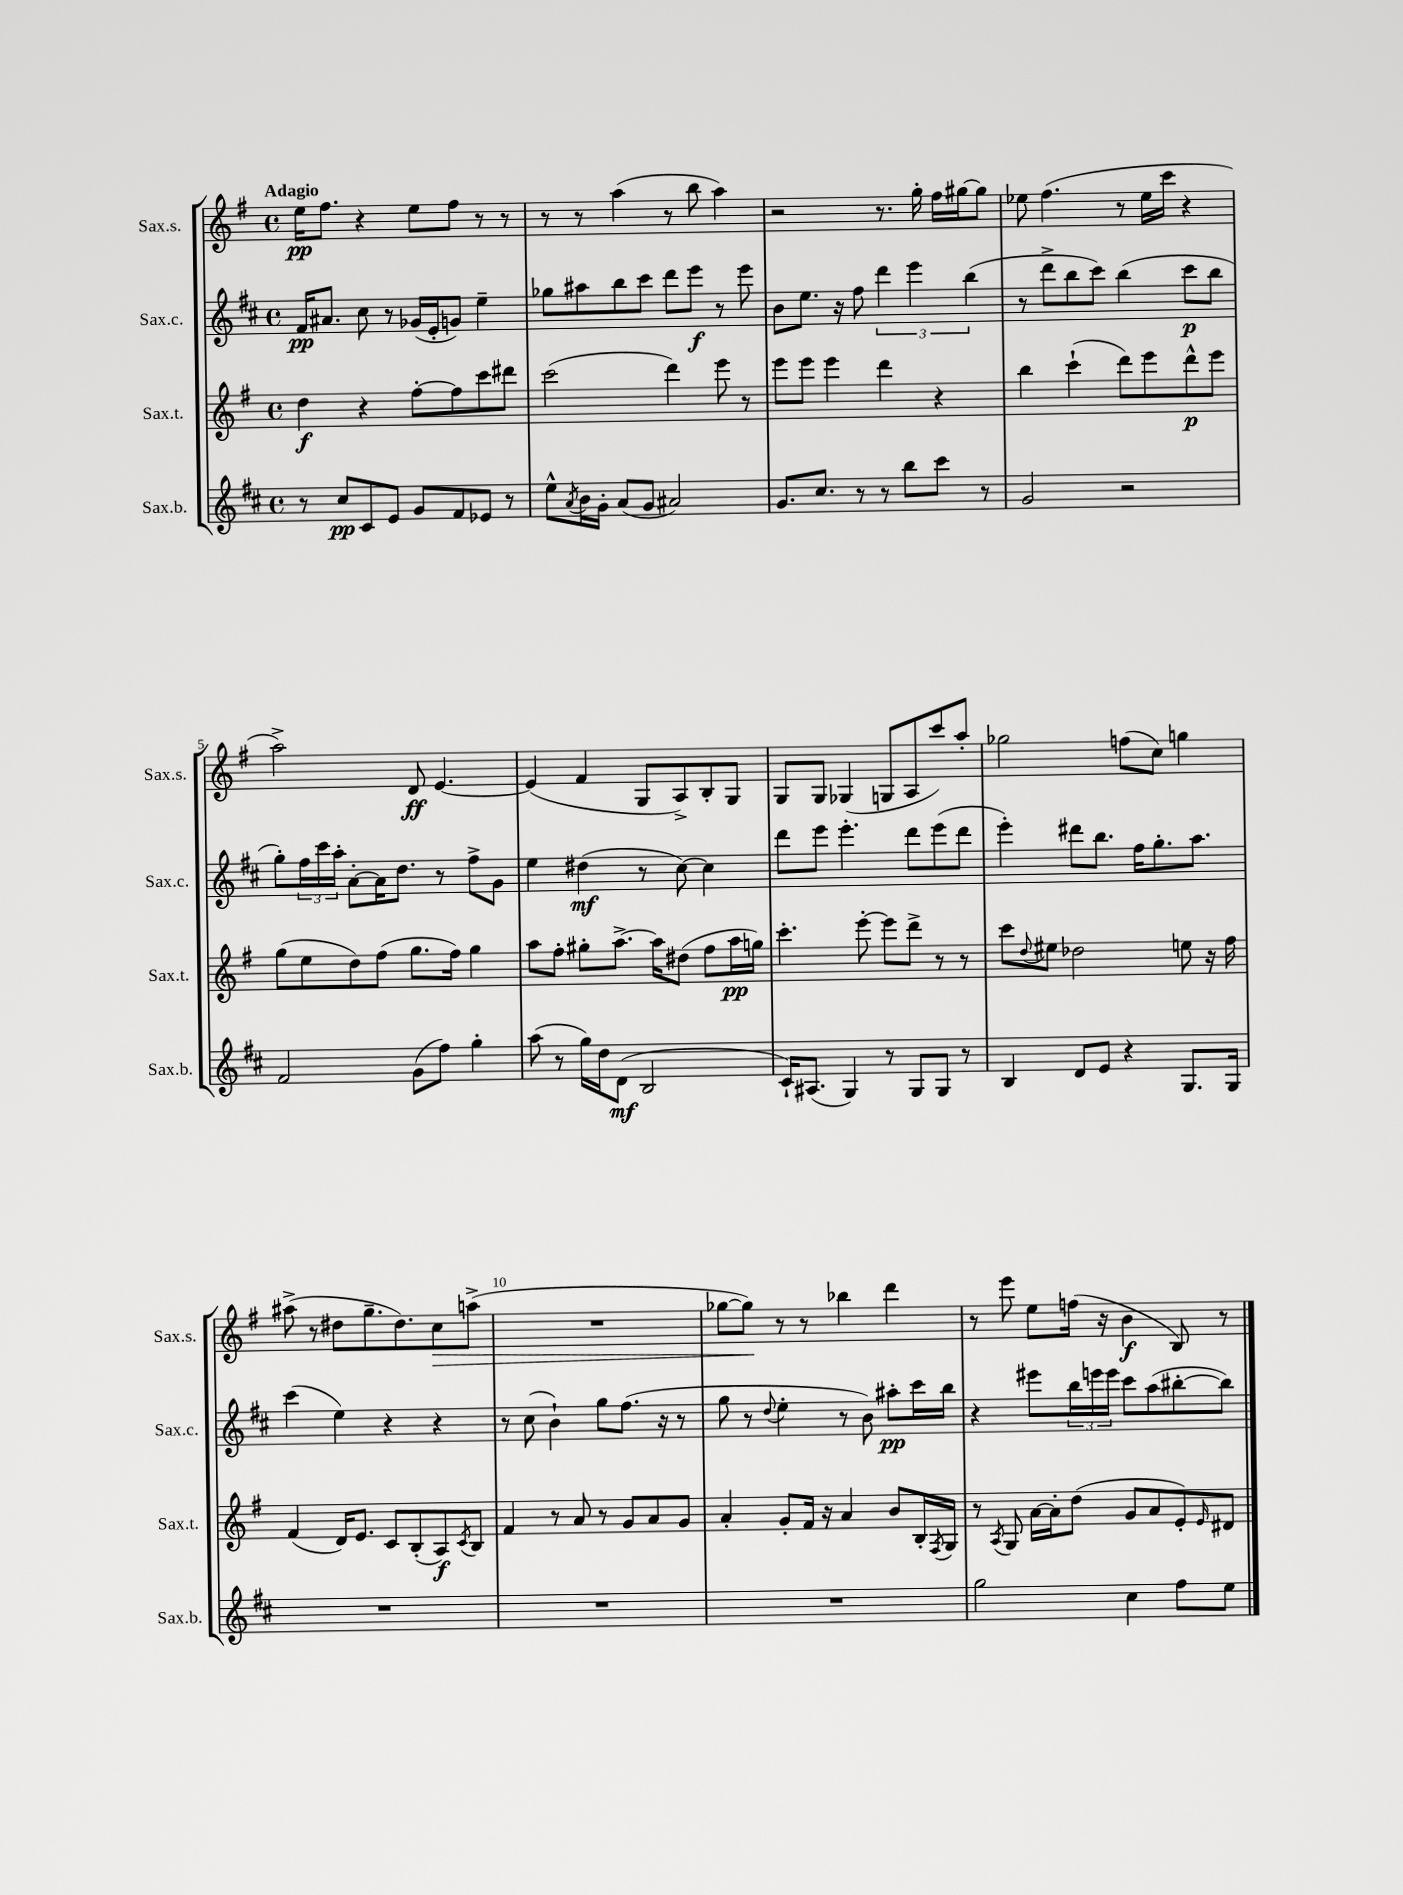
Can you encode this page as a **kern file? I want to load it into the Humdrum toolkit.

**kern	**kern	**kern	**kern
*staff4	*staff3	*staff2	*staff1
*clefG2	*clefG2	*clefG2	*clefG2
*k[f#c#]	*k[f#]	*k[f#c#]	*k[f#]
*M4/4	*M4/4	*M4/4	*M4/4
*met(c)	*met(c)	*met(c)	*met(c)
8r	4dd	16f#	16ee
.	.	8.a#	8.ff#
8cc#	.	.	.
8c#	4r	8cc#	4r
8e	.	8r	.
8g	[8ff#'	(16g-	8ee
.	.	16e'	.
8f#	8ff#]	8g)	8ff#
8e-	8ccc	4ee~	8r
8r	8ddd#	.	8r
=	=	=	=
8ee^^	(2ccc	8gg-	8r
8qa	.	.	.
16b	.	8aa#	8r
16g'	.	.	.
(8a	.	8bb	(4aa
8g	.	8ccc#	.
2a#)	4ddd)	8ddd	8r
.	.	8eee	8bb
.	8eee	8r	4aa)
.	8r	8eee	.
=	=	=	=
8.g	8eee	8b	2r
.	8eee	8.ee	.
8.cc#	.	.	.
.	4eee	.	.
.	.	16r	.
8r	.	8ff#	.
8r	4ddd	6ddd	8.r
8bb	.	.	.
.	.	6eee	.
.	.	.	16gg'
8ccc#	4r	.	16ff#
.	.	.	[16gg#
.	.	(6bb	.
8r	.	.	8gg#]
=	=	=	=
2g	4bb	8r	8ee-
.	.	8ddd^	(4.ff#
.	(4ccc`	8bb	.
.	.	8ccc#)	.
2r	8ddd)	(4bb	8r
.	8eee	.	16ee-
.	.	.	16ccc
.	8ddd^^	8ccc#	4r
.	8eee	8bb	.
=	=	=	=
2f#	(8gg	8gg')	2aa^)
.	8ee	24ff#	.
.	.	24ccc#	.
.	.	24aa'	.
.	8dd)	[8a'	.
.	(8ff#	16a]	.
.	.	8.dd	.
(8g	8.gg	.	8d
8ff#)	.	8r	[4.e
.	16ff#)	.	.
4gg'	4gg	8ff#^	.
.	.	8g	.
=	=	=	=
(8aa	8aa	4ee	(4e]
8r	8ff#'	.	.
16gg)	8gg#'	(4dd#	4f#
16dd	.	.	.
(8d	[8.aa^	.	.
2B	.	8r	8G
.	16aa]	.	.
.	(8dd#	[8cc#)	8A^)
.	8ff#	4cc#]	8B'
.	16aa	.	8G
.	16gg)	.	.
=	=	=	=
16c#`)	4.ccc'	8ddd	8G
(8.A#	.	.	.
.	.	8eee	8G
4G)	.	4.eee'	(4G-
.	[8eee'	.	.
8r	8eee]	.	8G
8G	8ddd^	8ddd	8A
8G	8r	(8eee	8ccc)
8r	8r	8ddd	8aa'
=	=	=	=
4B	8ccc	4eee')	2gg-
.	8qqdd	.	.
.	8ee#	.	.
8d	2dd-	8ddd#	.
8e	.	8.bb	.
4r	.	.	(8ff
.	.	16ff#	.
.	.	8.gg'	8cc)
8.G	8ee	.	4gg
.	.	8.aa	.
.	16r	.	.
16G	16ff#	.	.
=	=	=	=
1r	(4f#	(4ccc#	(8aa#^
.	.	.	8r
.	16d)	4ee)	8dd#
.	8.e	.	.
.	.	.	8.gg~
.	8c	4r	.
.	.	.	8.dd#)
.	(8B'	.	.
.	8A)	4r	8cc
.	8qc	.	.
.	8B	.	(8aa^
=	=	=	=
1r	4f#	8r	1r
.	.	(8cc#	.
.	8r	4b`)	.
.	8a	.	.
.	8r	8gg	.
.	8g	(8.ff#	.
.	8a	.	.
.	.	16r	.
.	8g	8r	.
=	=	=	=
1r	4a'	8gg	[8gg-
.	.	8r	8gg-])
.	.	8qqdd	.
.	8g'	4ee'	8r
.	16f#	.	8r
.	16r	.	.
.	4a	8r	4bb-
.	.	8b)	.
.	8b	8aa#'	4ddd
.	16B'	16ccc#	.
.	8qF#	.	.
.	16G	16bb	.
=	=	=	=
2gg	8r	4r	8r
.	8qA	.	.
.	8G	.	8eee
.	[16a	8eee#	8ee
.	16a']	.	.
.	(8dd	24bb	(16ff
.	.	24eee	.
.	.	.	16r
.	.	24eee	.
4cc#	8g	8ccc#	4b
.	8a	(8aa	.
8ff#	8e')	[8bb#'	8B)
.	16qqe	.	.
8ee	8d#	8bb#])	8r
==	==	==	==
*-	*-	*-	*-
